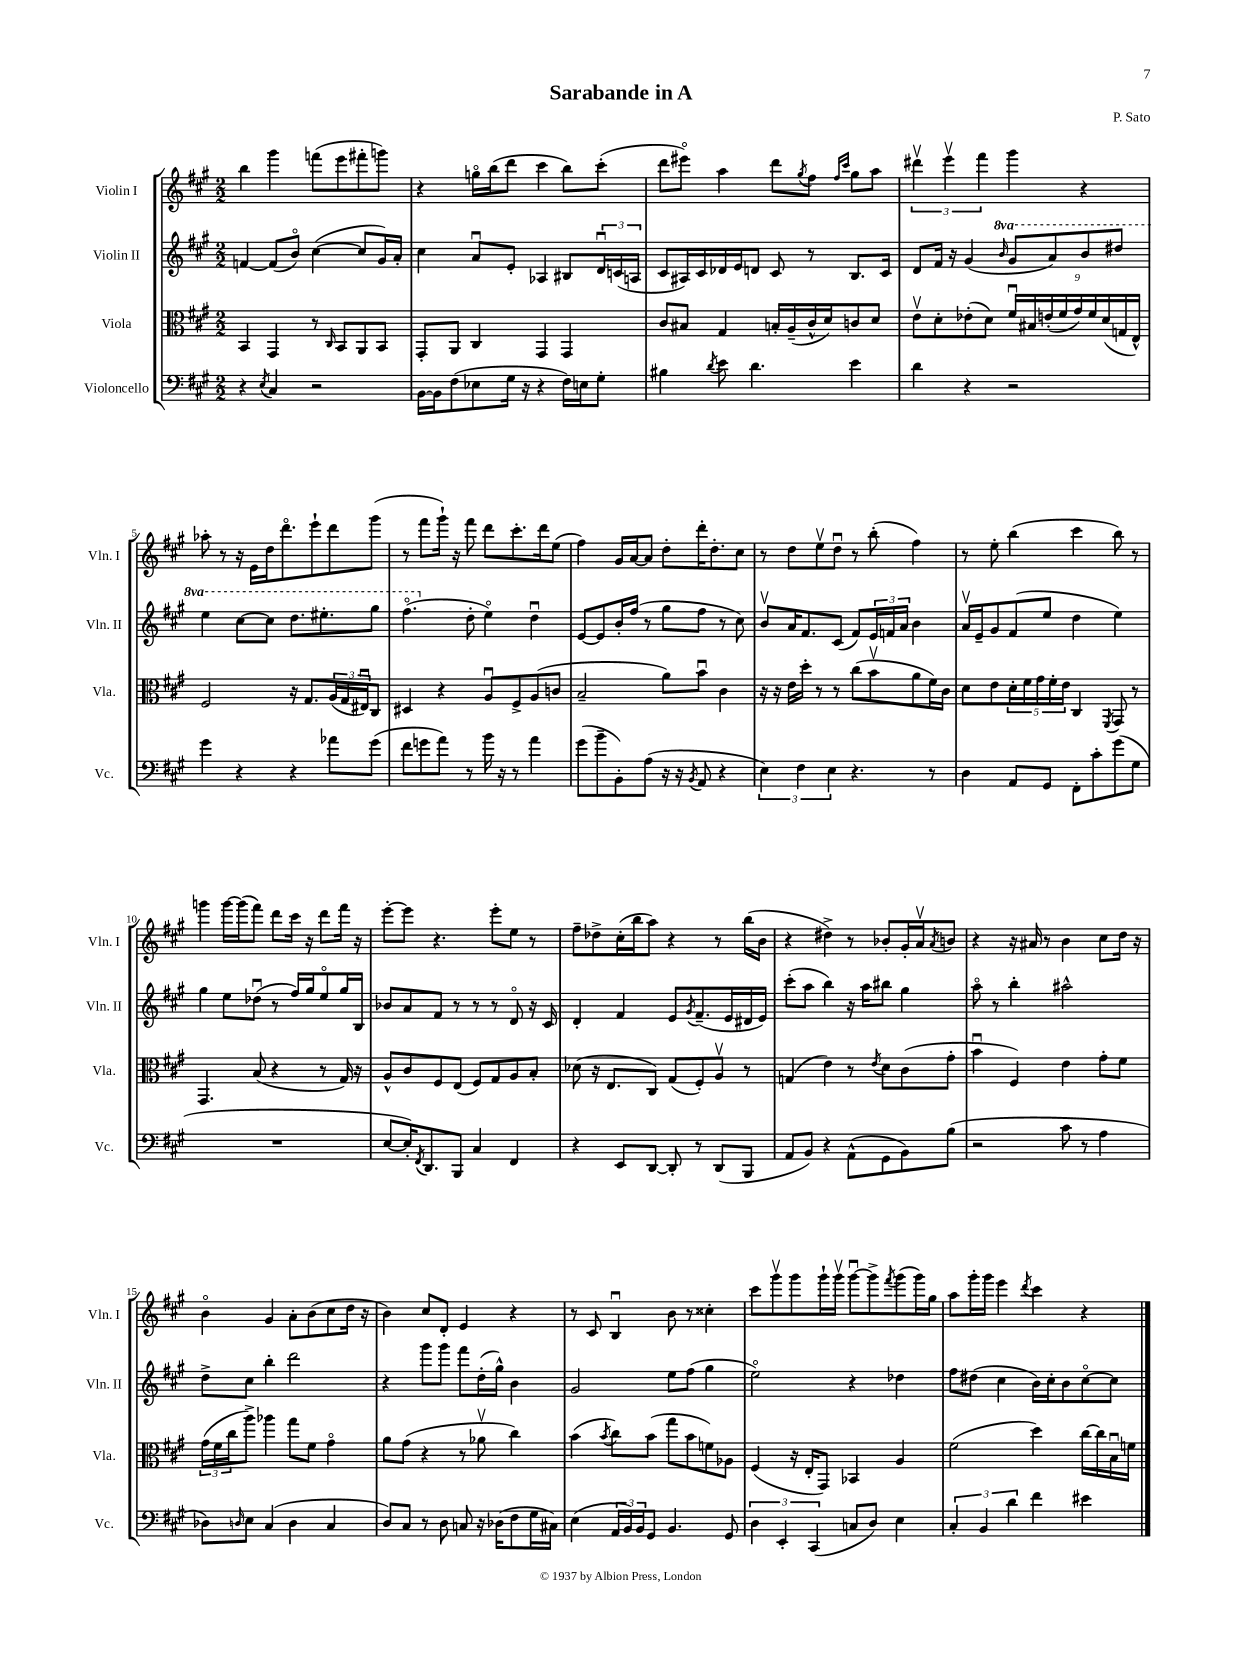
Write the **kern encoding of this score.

**kern	**kern	**kern	**kern
*staff4	*staff3	*staff2	*staff1
*clefF4	*clefC3	*clefG2	*clefG2
*k[f#c#g#]	*k[f#c#g#]	*k[f#c#g#]	*k[f#c#g#]
*M2/2	*M2/2	*M2/2	*M2/2
4r	4BB	[4f	4bb
8qE	.	.	.
4C#	4GG#	(8f]	4ggg#
.	.	8bo)	.
2r	8r	([4cc#	(8fff
.	16qqC#	.	.
.	8BB	.	8eee
.	8AA	8cc#]	8fff#'
.	8BB	16g#)	8ggg)
.	.	16a'	.
=	=	=	=
[16BB	8GG#'	4cc#	4r
16BB]	.	.	.
(8F#	8AA	.	.
8E-	4C#	8au	16ggo
.	.	.	(16bb
16G#	.	8e'	8ddd
16r	.	.	.
4r	4GG#	4A-	4ccc#
16F#)	4GG#	8B#	8bb)
16E	.	.	.
8G#'	.	24du	(8ccc#'
.	.	(24c	.
.	.	24A	.
=	=	=	=
4B#	8c#	8c#	8ddd
.	8B#	16A#)	8eee#o)
.	.	16c#	.
8qd	.	.	.
8e	4G#	16d-	4aa
.	.	16e	.
4.d	.	8d	.
.	16B'	8c#	8ddd
.	(16A~	.	.
.	.	.	8qgg#
.	16c#^^	8r	8ff#
.	16d)	.	.
.	.	.	16qqff#
.	.	.	16qqccc#
4e	8c	8.B	8gg#
.	8d	.	8aa
.	.	16c#	.
=	=	=	=
4d	8ev	8d	6ddd#v
.	8d'	16f#	.
.	.	.	6eeev
.	.	16r	.
4r	(8e-'	(4g#	.
.	.	.	6fff#
.	8d)	.	.
.	.	16qqbb	.
2r	18f#u	8gg#	4ggg#
.	18B#	.	.
.	(18e'	.	.
.	.	8aa)	.
.	18f#	.	.
.	18g#)	.	.
.	.	8bb	4r
.	18f#	.	.
.	(18d	.	.
.	.	8ddd#	.
.	18G	.	.
.	18E^^)	.	.
=	=	=	=
4g#	2F#	4eee	8aa-'
.	.	.	8r
4r	.	[8ccc#	16r
.	.	.	16e
.	.	8ccc#]	16dd
.	.	.	8.dddo
4r	16r	8.ddd	.
.	8.G#	.	.
.	.	.	8eee`
.	.	8.eee#'	.
8a-	(24A	.	8ddd
.	24G#	.	.
.	24E#u)	.	.
(8g#	8C#	8ggg#	(8ggg#
=	=	=	=
8f#	4D#	(4.fff#o	8r
8g	.	.	8fff#
8a)	4r	.	16ggg#`)
.	.	.	16r
8r	.	8dd'	8fff#
16b	8Au	4eeo)	8ddd
16r	.	.	.
8r	8F#^	.	8.ccc#'
4a	(8A	4ddu	.
.	.	.	16ddd
.	8c	.	(8ee
=	=	=	=
(8g#	2B~	[8e	4ff#)
8b~	.	8e]	.
8BB')	.	16b'	16g#
.	.	(16ff#	[16a
(8A	.	8r	8a]
16r	8a)	8gg#	8dd'
16r	.	.	.
8qBB	.	.	.
8AA	8bu	8ff#	16ddd'
.	.	.	8.dd'
4r	4c#	8r	.
.	.	8cc#)	8cc#
=	=	=	=
6E)	16r	8bv	8r
.	16r	.	.
.	16e	16a	8dd
6F#	.	.	.
.	16dd'	8.f#	.
.	8r	.	8eev
6E	.	.	.
.	8r	(8c#	8ddu
4.r	(8cc#	8f#)	8r
.	8bv	24e	(8bb'
.	.	24f	.
.	.	24a	.
.	8a	4b	4ff#)
8r	16f#)	.	.
.	16c#	.	.
=	=	=	=
4D	8d	16av	8r
.	.	16e~	.
.	8e	8g#	8ee'
8AA	20d'	(8f#	(4bb
.	20f#	.	.
.	20g#	.	.
8GG#	.	8ee	.
.	20f#'	.	.
.	20e	.	.
8FF#'	4C#	4dd	4ccc#
8c#'	.	.	.
.	8qFF#	.	.
(8g#	8GG#	4ee)	8bb)
8G#	8r	.	8r
=	=	=	=
1r	4.GG#	4gg#	4ggg
.	.	8ee	[16ggg
.	.	.	(16ggg]
.	(8B	(8dd-u	8fff#)
.	4r	8r	8ddd
.	.	16ff#)	16ccc#
.	.	16gg#	16r
.	8r	8eeo	8ddd
.	16G#)	16gg#	16fff#
.	16r	16B	16r
=	=	=	=
[8E	8A^^	8b-	[8eee'
16E'])	8c#	8a	8eee]
8qFF#	.	.	.
8.DD	.	.	.
.	8F#	8f#	4.r
8BBB	(8E	8r	.
4C#	8F#)	8r	.
.	8G#	8r	8eee'
4FF#	8A	8do	8ee
.	8B'	16r	8r
.	.	16c#	.
=	=	=	=
4r	(8d-	4d'	8ff#~
.	16r	.	8dd-^
.	8.E	.	.
8EE	.	4f#	(16cc#'
.	.	.	16bb
[8DD	8C#)	.	8aa)
8DD']	(8G#	8e	4r
.	.	8qg#	.
8r	8F#')	(8.f#~	.
(8DD	8Av	.	8r
.	.	16e	.
8BBB	8r	16d#	(16bb
.	.	16e)	16b
=	=	=	=
8AA	(4G	(8ccc#'	4r
8BB)	.	8aa	.
4r	4e)	4bb)	4dd#^)
(8AA^^	8r	16r	8r
.	.	16aa	.
.	8qe	.	.
8GG#	8d	8bb#	8b-'
8BB)	(8c#	4gg#	16g#'
.	.	.	16av
.	.	.	8qa
(8B	8g#'	.	8b
=	=	=	=
2r	4bu	8aao	4r
.	.	8r	.
.	4F#)	4bb'	16r
.	.	.	16a#
.	.	.	8r
8c#	4e	2aa#^^	4b
8r	.	.	.
4A	8g#'	.	8cc#
.	8f#	.	16dd
.	.	.	16r
=	=	=	=
8D-)	(24g#	8dd^	4bo
.	24f#	.	.
.	24cc#	.	.
16qqD	.	.	.
8E	8aa^)	8cc#	.
(4C#	4aa-	4bb'	4g#
4D	8gg#	2ddd	8a'
.	8f#	.	(8b
4C#	4g#o	.	8cc#
.	.	.	16dd
.	.	.	16r
=	=	=	=
8D)	8a	4r	4b)
8C#	(8g#	.	.
8r	4r	8ggg#	8cc#
8D	.	8ggg#	8d'
8C	8r	8fff#	4e
16r	8a-v	(16dd'	.
(16D-	.	16gg#^^)	.
8F#	4cc#)	4b	4r
16G#	.	.	.
16C#)	.	.	.
=	=	=	=
(4E	(4b	2g#	8r
.	.	.	8c#
.	8qb	.	.
24AA	8cc#)	.	4Bu
24BB)	.	.	.
24BB	.	.	.
8GG#	(8b	.	.
4.BB	8gg#	8ee	8b
.	8b	(8ff#	8r
.	8f)	4gg#	4cc##'
8GG#	8A-	.	.
=	=	=	=
6D	(4F#	2eeo)	8ccc#
.	.	.	8ggg#v
6EE'	.	.	.
.	16r	.	8ggg#
.	16E'	.	.
(6CC#	.	.	.
.	8GG#)	.	16ggg#`
.	.	.	16ggg#v
8C	4BB-	4r	[8ggg#u
8D)	.	.	8ggg#^]
.	.	.	8qfff#
4E	4A	4dd-	(8ggg#
.	.	.	16ggg#)
.	.	.	16gg#
=	=	=	=
6C#'	(2f#	8ff#	8aa
.	.	(8dd#	16ggg#'
6BB	.	.	.
.	.	.	16ggg#
.	.	4cc#	4eee
6d	.	.	.
.	.	.	8qddd
4f#	4dd)	16b)	4ccc#
.	.	16cc#'	.
.	.	8b	.
4e#	[16cc#	[8cc#o	4r
.	16cc#]	.	.
.	16Bu	8cc#]	.
.	16f	.	.
==	==	==	==
*-	*-	*-	*-
